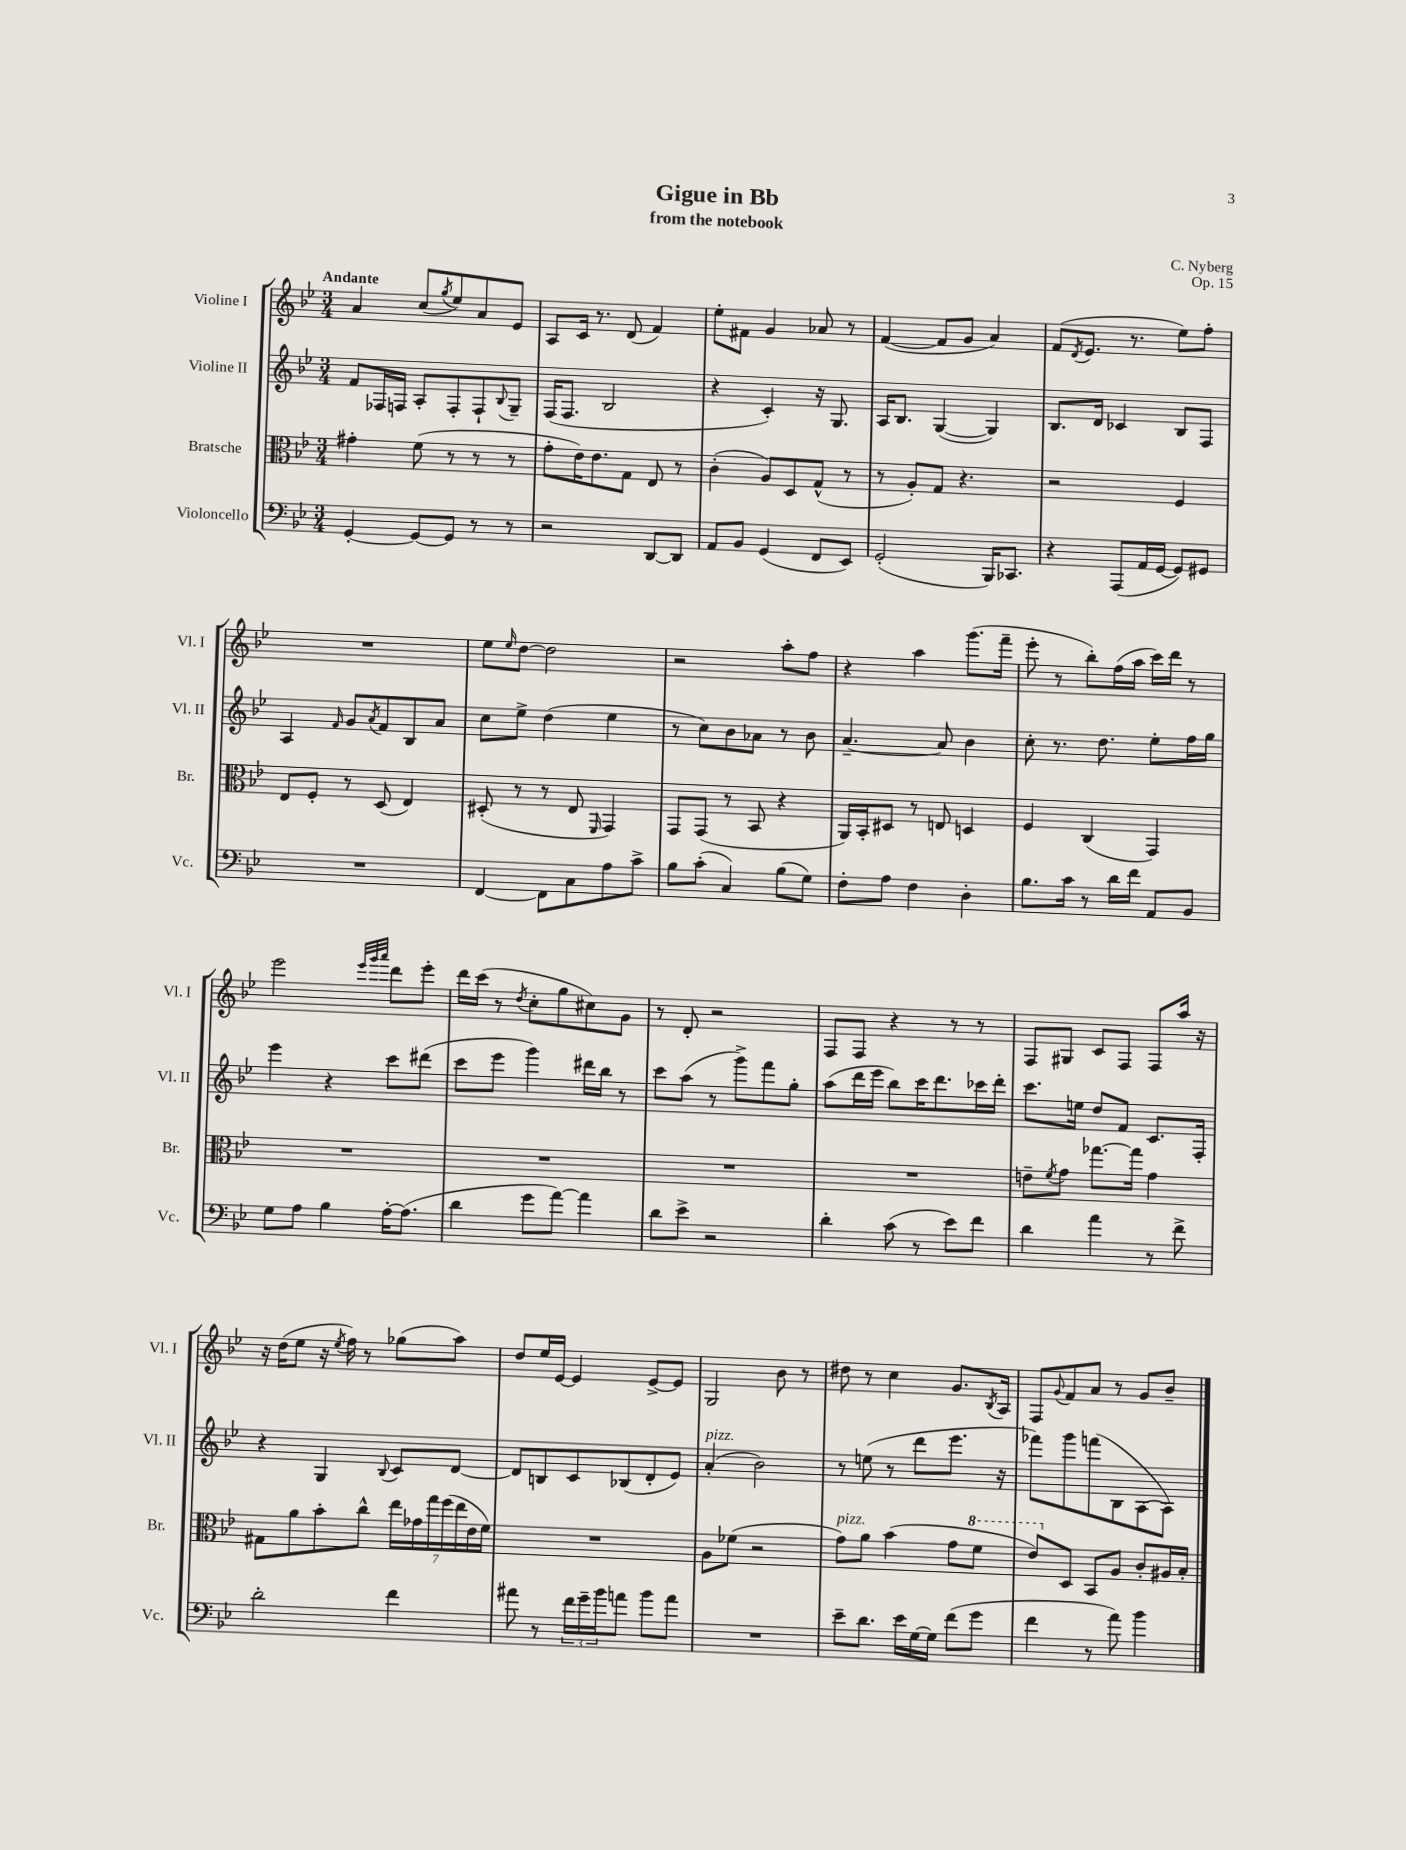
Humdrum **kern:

**kern	**kern	**kern	**kern
*staff4	*staff3	*staff2	*staff1
*clefF4	*clefC3	*clefG2	*clefG2
*k[b-e-]	*k[b-e-]	*k[b-e-]	*k[b-e-]
*M3/4	*M3/4	*M3/4	*M3/4
[4GG'	4g#'	8f	4a
.	.	16F-	.
.	.	16F	.
8GG_	(8f	8A'	(8cc
.	.	.	8qgg
8GG]	8r	8F'	8ee-)
8r	8r	8F`	8a
.	.	8qqB-	.
8r	8r	8G~	8e-
=	=	=	=
2r	8g'	(16F	8A
.	.	8.F	.
.	16e-)	.	16c
.	8.e-	.	8.r
.	.	2B-	.
.	8G	.	(8d
[8DD	8E-	.	4f)
8DD]	8r	.	.
=	=	=	=
8AA	(4c'	4r	8ee-'
8BB-	.	.	8f#
(4GG	8A)	4c')	4g
.	8D	.	.
8FF	(8G^^	16r	8a-
.	.	8.G	.
8EE-)	8r	.	8r
=	=	=	=
(2GG'	8r	16A	([4f
.	.	8.B-	.
.	8A')	.	.
.	8G	([4G	8f]
.	4.r	.	8g
16BBB-)	.	4G])	4a)
8.CC-	.	.	.
=	=	=	=
4r	2r	8.B-	(8f
.	.	.	8qd
.	.	.	8.e-
.	.	16d	.
(8AAA	.	4c-	.
.	.	.	8.r
16AA	.	.	.
[16GG	.	.	.
8GG])	4F	8B-	8ee-)
8GG#	.	8F	8ff'
=	=	=	=
2.r	8E-	4A	2.r
.	8F'	.	.
.	.	16qqf	.
.	8r	8g	.
.	.	8qa	.
.	(8D	8f	.
.	4E-)	8B-	.
.	.	8a	.
=	=	=	=
[4FF	(8D#'	8cc	8ee-
.	.	.	16qqee-
.	8r	8ee-^	[8dd
8FF]	8r	(4dd	2dd]
8C	8E-	.	.
.	16qqFF	.	.
8A	4GG)	4ee-	.
8c^	.	.	.
=	=	=	=
8B-	8GG	8r	2r
(8c'	(8GG	8cc)	.
4C)	8r	8b-	.
.	8BB-	8a-	.
(8B-	4r	8r	8aa'
8G)	.	8b-	8ff
=	=	=	=
8F'	16AA)	[4.a~	4r
.	16BB-'	.	.
8A	8D#	.	.
4F	8r	.	4aa
.	8E	8a]	.
4D'	4D	4b-	(8.ggg
.	.	.	16fff~
=	=	=	=
8.B-	4F	8cc'	8eee-'
.	.	8.r	8r
16c	.	.	.
8r	(4C	.	8bb-')
.	.	8.dd	.
16d	.	.	(16ff
16f	.	.	16aa
8AA	4GG)	8ee-'	16ccc)
.	.	.	16ddd
8BB-	.	16ff	8r
.	.	16gg	.
=	=	=	=
8G	2.r	4eee-	2eee-
8A	.	.	.
4B-	.	4r	.
.	.	.	32qqeee-
.	.	.	32qqggg
.	.	.	32qqaaa
[16A'	.	8ccc	8ddd
(8.A]	.	.	.
.	.	(8ddd#	8eee-'
=	=	=	=
4d	2.r	8ccc	16ddd
.	.	.	(16ccc
.	.	8eee-	8r
.	.	.	8qdd
8g	.	4ggg)	8cc'
[8a)	.	.	8gg
4a]	.	16ddd#	8cc#)
.	.	16bb-	.
.	.	8r	8g
=	=	=	=
8d	2.r	8ccc	8r
8e-^	.	(8aa	8d'
2r	.	8r	2r
.	.	8ggg^)	.
.	.	8fff	.
.	.	8gg'	.
=	=	=	=
4d'	2.r	(8aa	8F
.	.	16ddd	8F
.	.	16eee-	.
(8c	.	8bb-)	4r
8r	.	16ccc	.
.	.	8.ddd	.
8e-)	.	.	8r
8f	.	16ccc-	8r
.	.	16ddd'	.
=	=	=	=
4d	8e~	8.ccc	8F
.	8qf	.	.
.	8g	.	8G#
.	.	16ee	.
4a	[8.gg-	8dd	8c
.	.	8f	8F
.	16gg-]	.	.
8r	4g	8.c	8F
8f^	.	.	16aa
.	.	16F'	16r
=	=	=	=
2d'	8G#	4r	16r
.	.	.	(16dd
.	8a	.	8ee-
.	8b-'	4G	16r
.	.	.	8qee-
.	.	.	16ff)
.	8cc^^	.	8r
.	.	8qqB-	.
4f	28ee-	8c	(8gg-
.	28g-	.	.
.	28gg	.	.
.	(28ff	.	.
.	.	[8d	8aa)
.	28ee-	.	.
.	28e-	.	.
.	28f)	.	.
=	=	=	=
8a#	2.r	8d]	8dd
8r	.	8B	16ee-
.	.	.	[16e-
24f	.	8c	4e-]
24g~	.	.	.
24b-	.	.	.
8a	.	(8B-	.
8b-	.	8d'	[8e-^
8a	.	8e-)	8e-]
=	=	=	=
2.r	8A	(4a'	2G
.	(8f-	.	.
.	2r	2b-)	.
.	.	.	8b-
.	.	.	8r
=	=	=	=
8e-~	8g)	8r	8dd#
8.d	8a	(8ee	8r
.	(4b-	8r	4cc
16e-	.	.	.
[16G	.	8ddd	.
16G]	.	.	.
(8f	8g	8.eee-	8.g
8g	8ff	.	.
.	.	.	8qB-
.	.	16r	16A
=	=	=	=
4f	8ee-)	8fff-)	8F
.	.	.	8qqg
.	8D	8ggg	8f
8r	8BB-	(8fff	8a
8a)	8A	8B-	8r
4b-	8c'	[8A	8g
.	16A#	8A])	8b-~
.	16B-'	.	.
==	==	==	==
*-	*-	*-	*-
